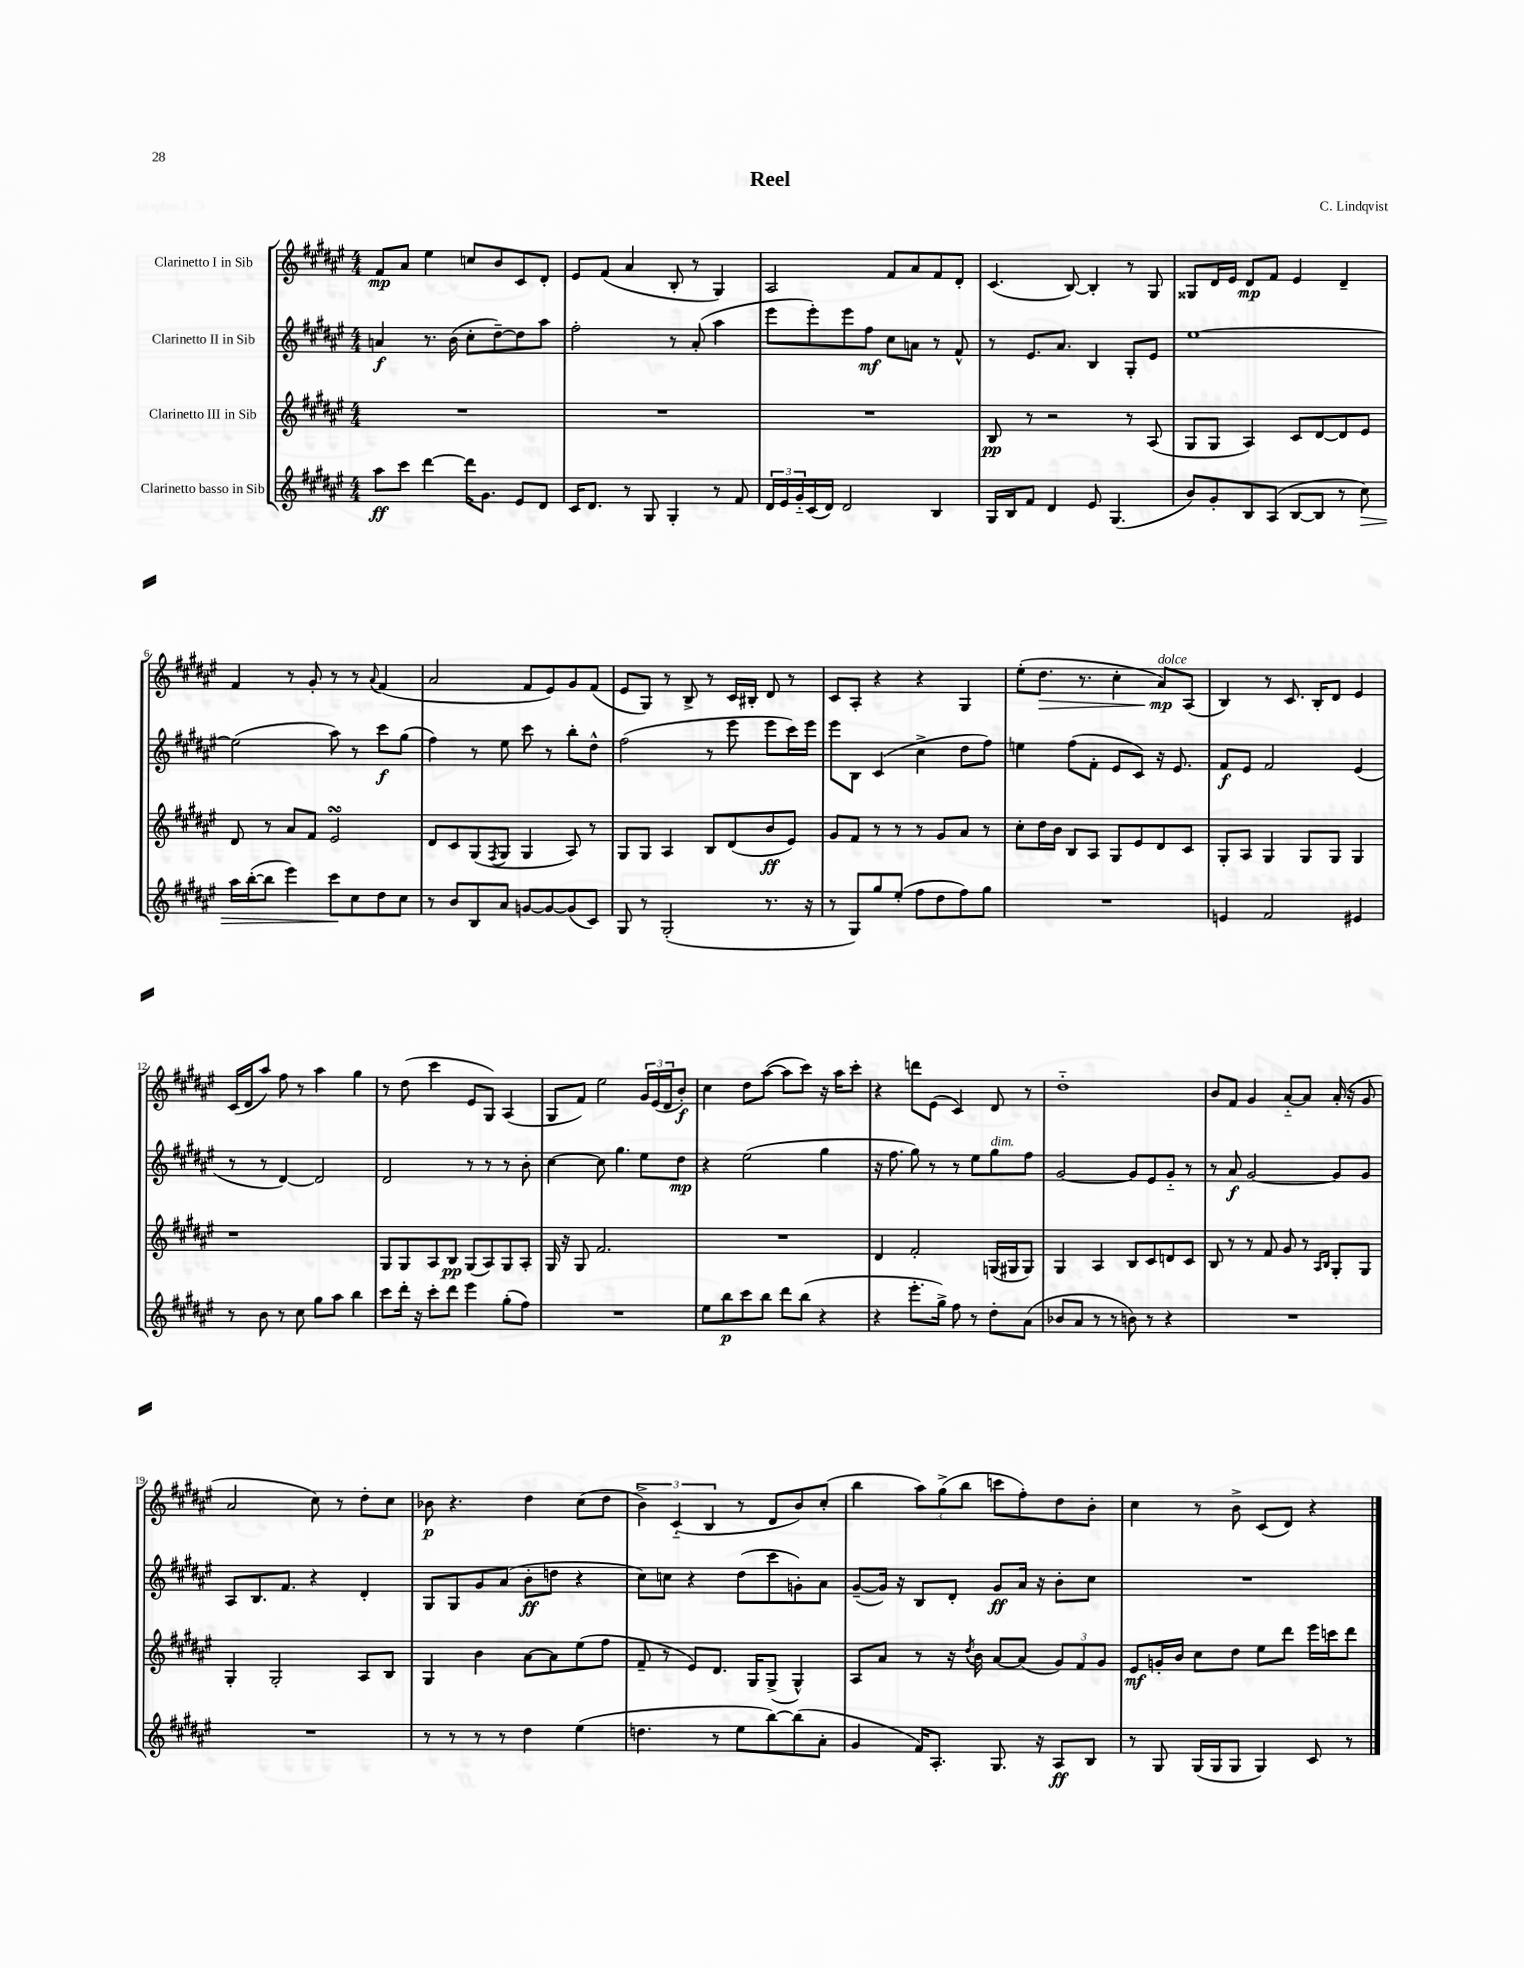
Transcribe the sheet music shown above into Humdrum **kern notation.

**kern	**dynam	**kern	**dynam	**kern	**dynam	**kern	**dynam
*part4	*part4	*part3	*part3	*part2	*part2	*part1	*part1
*staff4	*staff4	*staff3	*staff3	*staff2	*staff2	*staff1	*staff1
*I"Clarinetto basso in Sib	*	*I"Clarinetto III in Sib	*	*I"Clarinetto II in Sib	*	*I"Clarinetto I in Sib	*
*clefG2	*	*clefG2	*	*clefG2	*	*clefG2	*
*k[f#c#g#d#a#e#]	*	*k[f#c#g#d#a#e#]	*	*k[f#c#g#d#a#e#]	*	*k[f#c#g#d#a#e#]	*
*M4/4	*	*M4/4	*	*M4/4	*	*M4/4	*
=1	=1	=1	=1	=1	=1	=1	=1
8aa#\L	ff	1r	.	4an/	f	8f#/L	mp
8ccc#\J	.	.	.	.	.	8a#/J	.
[4ddd#\	.	.	.	8.r	.	4ee#\	.
.	.	.	.	(16b\	.	.	.
16ddd#\KL]	.	.	.	8cc#'\L	.	8ccn/L	.
8.g#\J	.	.	.	.	.	.	.
.	.	.	.	[8dd#~\)	.	8b/	.
8e#/L	.	.	.	8dd#\]	.	8c#/	.
8d#/J	.	.	.	8aa#\J	.	8d#'/J	.
=2	=2	=2	=2	=2	=2	=2	=2
16c#/KL	.	1r	.	2ff#'\	.	8e#/L	.
8.d#/J	.	.	.	.	.	.	.
.	.	.	.	.	.	(8f#/J	.
8r	.	.	.	.	.	4a#/	.
8G#/	.	.	.	.	.	.	.
4G#'/	.	.	.	8r	.	8B'/	.
.	.	.	.	(8a#'/	.	8r	.
8r	.	.	.	4aa#\	.	4G#/)	.
8f#/	.	.	.	.	.	.	.
=3	=3	=3	=3	=3	=3	=3	=3
24d#/LL	.	1r	.	8eee#\L	.	2A#/	.
24e#/	.	.	.	.	.	.	.
24g#/	.	.	.	.	.	.	.
(16c#/	.	.	.	8eee#'\)	.	.	.
16d#/JJ)	.	.	.	.	.	.	.
2d#/	.	.	.	8eee#\	.	.	.
.	.	.	.	8ff#\J	mf	.	.
.	.	.	.	8cc#\L	.	8f#/L	.
.	.	.	.	8an\J	.	8a#/	.
4B/	.	.	.	8r	.	8f#/	.
.	.	.	.	8f#^^/	.	8d#'/J	.
=4	=4	=4	=4	=4	=4	=4	=4
16G#/LL	.	8B/	pp	8r	.	(4.c#/	.
16B/J	.	.	.	.	.	.	.
8f#/J	.	8r	.	8.e#/L	.	.	.
4d#/	.	2r	.	.	.	.	.
.	.	.	.	8.a#/J	.	.	.
.	.	.	.	.	.	[8B/)	.
8e#/	.	.	.	4B/	.	4B'/]	.
(4.G#/	.	.	.	.	.	.	.
.	.	8r	.	8G#'/L	.	8r	.
.	.	(8A#/	.	8e#/J	.	8G#/	.
=5	=5	=5	=5	=5	=5	=5	=5
8b/L)	.	8G#/L	.	[1ee#	.	8G##X/L	.
8g#'/	.	8G#/J	.	.	.	16d#/L	.
.	.	.	.	.	.	16e#/JJ	.
8B/	.	4A#/)	.	.	.	8d#/L	mp
(8A#/J	.	.	.	.	.	8f#/J	.
[8B/L	.	8c#/L	.	.	.	4e#/	.
8B/J]	.	[8d#/	.	.	.	.	.
8r	.	8d#/]	.	.	.	4d#~/	.
!	!LO:HP:b	!	!	!	!	!	!
8cc#\)	>	8e#/J	.	.	.	.	.
!!LO:LB:g=z
=6	=6	=6	=6	=6	=6	=6	=6
16aa#\LL	.	8d#/	.	(2ee#\]	.	4f#/	.
([16bb'\J	.	.	.	.	.	.	.
8bb\J]	.	8r	.	.	.	.	.
4eee#\)	.	8a#/L	.	.	.	8r	.
.	.	8f#/J	.	.	.	8g#'/	.
8ccc#\L	.	2e#sSsS/	.	8aa#\)	.	8r	.
8cc#\	]	.	.	8r	.	8r	.
.	.	.	.	.	.	8qqa#/	.
8dd#\	.	.	.	8ccc#\L	f	(4f#/	.
8cc#\J	.	.	.	(8gg#\J	.	.	.
=7	=7	=7	=7	=7	=7	=7	=7
8r	.	8d#/L	.	4ff#\)	.	2a#/	.
8b/L	.	8c#/	.	.	.	.	.
8B/	.	(8G#/	.	8r	.	.	.
.	.	8qF#/	.	.	.	.	.
8a#/J	.	8G#/J	.	8ee#\	.	.	.
[8gn/L	.	4G#/	.	8ccc#\	.	8f#/L	.
8g/_	.	.	.	8r	.	8e#/)	.
(8g/]	.	8A#/)	.	8bb'\L	.	8g#/	.
8c#/J)	.	8r	.	8dd#^^\J	.	(8f#/J	.
=8	=8	=8	=8	=8	=8	=8	=8
8G#/	.	8G#/L	.	(2ff#\	.	8e#/L	.
8r	.	8G#/J	.	.	.	8G#/J)	.
(2G#'/	.	4A#/	.	.	.	8r	.
.	.	.	.	.	.	8B^/	.
.	.	8B/L	.	8r	.	8r	.
.	.	(8d#/	.	8eee#\	.	16c#/LL	.
.	.	.	.	.	.	16B#X'/JJ	.
8.r	.	8b/	ff	8eee#\L	.	8d#/	.
.	.	8e#/J)	.	16ccc#\L)	.	8r	.
16r	.	.	.	16eee#\JJ	.	.	.
=9	=9	=9	=9	=9	=9	=9	=9
8r	.	8g#/L	.	8eee#\L	.	8c#/L	.
8G#/L)	.	8f#/J	.	8B\J	.	8A#'/J	.
8gg#/	.	8r	.	(4c#/	.	4r	.
(8ee#'/J	.	8r	.	.	.	.	.
8ff#\L	.	8r	.	4cc#^\	.	4r	.
8dd#\	.	8g#/L	.	.	.	.	.
8ff#\)	.	8a#/J	.	8dd#\L	.	4G#/	.
8gg#\J	.	8r	.	8ff#\J)	.	.	.
=10	=10	=10	=10	=10	=10	=10	=10
1r	.	8cc#'\L	.	4een\	.	(8ee#'\L	.
!	!	!	!	!	!	!	!LO:HP:b
.	.	16dd#\L	.	.	.	8.dd#\J	>
.	.	16b\JJ	.	.	.	.	.
.	.	8B/L	.	(8ff#\L	.	.	.
.	.	.	.	.	.	8.r	.
.	.	8A#/J	.	8f#'\J	.	.	.
.	.	8G#/L	.	8e#/L	.	4cc#'\	.
.	.	8e#/	.	8c#/J)	.	.	.
!	!	!	!	!	!	!LO:TX:a:i:t=dolce	!
.	.	8d#/	.	16r	.	8a#/L)	mp
.	.	.	.	8.e#/	.	.	.
.	.	8c#/J	.	.	.	(8A#/J	]
=11	=11	=11	=11	=11	=11	=11	=11
4en/	.	8G#'/L	.	8f#/L	f	4B/)	.
.	.	8A#/J	.	8e#/J	.	.	.
2f#/	.	4G#/	.	2f#/	.	8r	.
.	.	.	.	.	.	8.c#/	.
.	.	8G#/L	.	.	.	.	.
.	.	.	.	.	.	16B'/KL	.
.	.	8G#/J	.	.	.	8d#/J	.
4e#X/	.	4G#/	.	(4e#/	.	4e#/	.
!!LO:LB:g=z
=12	=12	=12	=12	=12	=12	=12	=12
8r	.	1r	.	8r	.	(16c#/LL	.
.	.	.	.	.	.	16d#/J	.
8b\	.	.	.	8r	.	8aa#/J)	.
8r	.	.	.	[4d#/)	.	8ff#\	.
8cc#\	.	.	.	.	.	8r	.
8gg#\L	.	.	.	2d#/]	.	4aa#\	.
8aa#\J	.	.	.	.	.	.	.
4bb\	.	.	.	.	.	4gg#\	.
=13	=13	=13	=13	=13	=13	=13	=13
8ccc#\L	.	8G#/L	.	2d#/	.	8r	.
16ddd#'\Jk	.	8G#/	.	.	.	(8dd#\	.
16r	.	.	.	.	.	.	.
8ccc#'\L	.	8A#/	.	.	.	4ccc#\	.
8ddd#\J	.	8B/J	pp	.	.	.	.
4eee#\	.	(8G#/L	.	8r	.	8e#/L	.
.	.	8A#/)	.	8r	.	8G#/J)	.
(8gg#'\L	.	8G#/	.	8r	.	(4A#/	.
8ff#\J)	.	8A#'/J	.	8b'\	.	.	.
=14	=14	=14	=14	=14	=14	=14	=14
1r	.	16G#/	.	[4cc#\	.	8G#/L	.
.	.	16r	.	.	.	.	.
.	.	8G#/	.	.	.	8f#/J)	.
.	.	2.f#/	.	8cc#\]	.	2ee#\	.
.	.	.	.	4.gg#\	.	.	.
.	.	.	.	8ee#\L	.	24g#/LL	.
.	.	.	.	.	.	(24e#/	.
.	.	.	.	.	.	24d#/J	.
.	.	.	.	8dd#\J	mp	8b'/J)	f
=15	=15	=15	=15	=15	=15	=15	=15
8ee#\L	.	1r	.	4r	.	4cc#\	.
8bb\	p	.	.	.	.	.	.
8ccc#\	.	.	.	(2ee#\	.	8dd#\L	.
8bb\J	.	.	.	.	.	([8aa#\J	.
8ddd#\L	.	.	.	.	.	8aa#\L]	.
(8bb\J	.	.	.	.	.	8ccc#\J)	.
4r	.	.	.	4gg#\	.	16r	.
.	.	.	.	.	.	16aa#\KL	.
.	.	.	.	.	.	8ccc#'\J	.
=16	=16	=16	=16	=16	=16	=16	=16
4r	.	4d#/	.	16r	.	4r	.
.	.	.	.	8.ff#\	.	.	.
8.eee#'\L	.	2f#'/	.	8gg#\)	.	8dddn\L	.
.	.	.	.	8r	.	(8e#\J	.
16gg#^\Jk)	.	.	.	.	.	.	.
8ff#\	.	.	.	8r	.	4c#/)	.
8r	.	.	.	8ee#\L	.	.	.
!	!	!	!	!LO:TX:a:i:t=dim.	!	!	!
8dd#'\L	.	(16Gn/LL	.	8gg#\	.	8d#/	.
.	.	16G#X/J	.	.	.	.	.
(8a#\J	.	8G#/J)	.	8ff#\J	.	8r	.
=17	=17	=17	=17	=17	=17	=17	=17
8b-X/L	.	4G#/	.	[2g#/	.	1dd#	.
8a#/J	.	.	.	.	.	.	.
8r	.	4A#/	.	.	.	.	.
8r	.	.	.	.	.	.	.
8bn\)	.	8B/L	.	8g#/L]	.	.	.
8r	.	8c#/	.	8e#/	.	.	.
4r	.	8dn/	.	8g#/J	.	.	.
.	.	8c#/J	.	8r	.	.	.
=18	=18	=18	=18	=18	=18	=18	=18
1r	.	8B/	.	8r	.	8b/L	.
.	.	8r	.	8a#/	f	8f#/J	.
.	.	8r	.	[2g#/	.	4g#/	.
.	.	8f#/	.	.	.	.	.
.	.	8g#/	.	.	.	[8a#/L	.
.	.	8r	.	.	.	8a#/J]	.
.	.	16qqA#/LL	.	.	.	.	.
.	.	16qqB/JJ	.	.	.	.	.
.	.	8G#'/L	.	8g#/L]	.	(16a#'/	.
.	.	.	.	.	.	16r	.
.	.	8G#/J	.	8g#/J	.	8g#/	.
!!LO:LB:g=z
=19	=19	=19	=19	=19	=19	=19	=19
1r	.	4G#'/	.	8A#/L	.	2a#/	.
.	.	.	.	8.B/	.	.	.
.	.	2G#'/	.	.	.	.	.
.	.	.	.	8.f#/J	.	.	.
.	.	.	.	4r	.	8cc#\)	.
.	.	.	.	.	.	8r	.
.	.	8A#/L	.	4d#'/	.	8dd#'\L	.
.	.	8B/J	.	.	.	8cc#\J	.
=20	=20	=20	=20	=20	=20	=20	=20
8r	.	4G#/	.	8G#/L	.	8b-X\	p
8r	.	.	.	8G#/	.	4.r	.
8r	.	4b\	.	8g#/	.	.	.
8r	.	.	.	(8a#/J	.	.	.
4dd#\	.	[8a#\L	.	8b'\L	ff	4dd#\	.
.	.	8a#\]	.	8ddn\J	.	.	.
(4ee#\	.	(8ee#\	.	4r	.	(8cc#\L	.
.	.	8ff#\J	.	.	.	8dd#\J	.
=21	=21	=21	=21	=21	=21	=21	=21
4.ddn\	.	8f#~/	.	8cc#\L)	.	6b^\)	.
.	.	8r	.	8ccn\J	.	.	.
.	.	.	.	.	.	(6c#/	.
.	.	8e#/L)	.	4r	.	.	.
.	.	.	.	.	.	6B/	.
8r	.	8.d#/J	.	.	.	.	.
8ee#\L	.	.	.	(8dd#\L	.	8r	.
.	.	16G#/KL	.	.	.	.	.
[8bb\)	.	(8G#^/J	.	8ccc#\	.	8d#/L	.
(8bb\]	.	4G#^^/)	.	8gn'\)	.	8b/)	.
8a#'\J	.	.	.	8a#\J	.	(8cc#'/J	.
=22	=22	=22	=22	=22	=22	=22	=22
4g#/	.	8A#/L	.	([8g#~/L	.	4bb\	.
.	.	8a#/J	.	16g#/Jk])	.	.	.
.	.	.	.	16r	.	.	.
16f#/KL)	.	8r	.	8B/L	.	12aa#\L)	.
8.A#'/J	.	.	.	.	.	.	.
.	.	.	.	.	.	(12gg#^\	.
.	.	16r	.	8d#'/J	.	.	.
.	.	.	.	.	.	12bb\J	.
.	.	8qdd#/	.	.	.	.	.
.	.	16b\	.	.	.	.	.
8.G#/	.	[8a#/L	.	8g#/L	ff	8cccn\L	.
.	.	(8a#/J]	.	16a#/Jk	.	8ff#'\)	.
16r	.	.	.	16r	.	.	.
8A#/L	ff	12g#/L)	.	8b'\L	.	8dd#\	.
.	.	12f#/	.	.	.	.	.
8B/J	.	.	.	8cc#\J	.	8b'\J	.
.	.	12g#/J	.	.	.	.	.
=23	=23	=23	=23	=23	=23	=23	=23
8r	.	8e#/L	mf	1r	.	4cc#\	.
8G#/	.	16gn'/L	.	.	.	.	.
.	.	16b/JJ	.	.	.	.	.
(16G#/LL	.	8cc#\L	.	.	.	8r	.
16G#/J	.	.	.	.	.	.	.
8G#/J	.	8dd#\J	.	.	.	8b^\	.
4G#/)	.	8ee#\L	.	.	.	(8c#/L	.
.	.	8ddd#\J	.	.	.	8d#/J)	.
8c#/	.	16eee#\LL	.	.	.	4r	.
.	.	16cccn\J	.	.	.	.	.
8r	.	8ddd#\J	.	.	.	.	.
==	==	==	==	==	==	==	==
*-	*-	*-	*-	*-	*-	*-	*-
